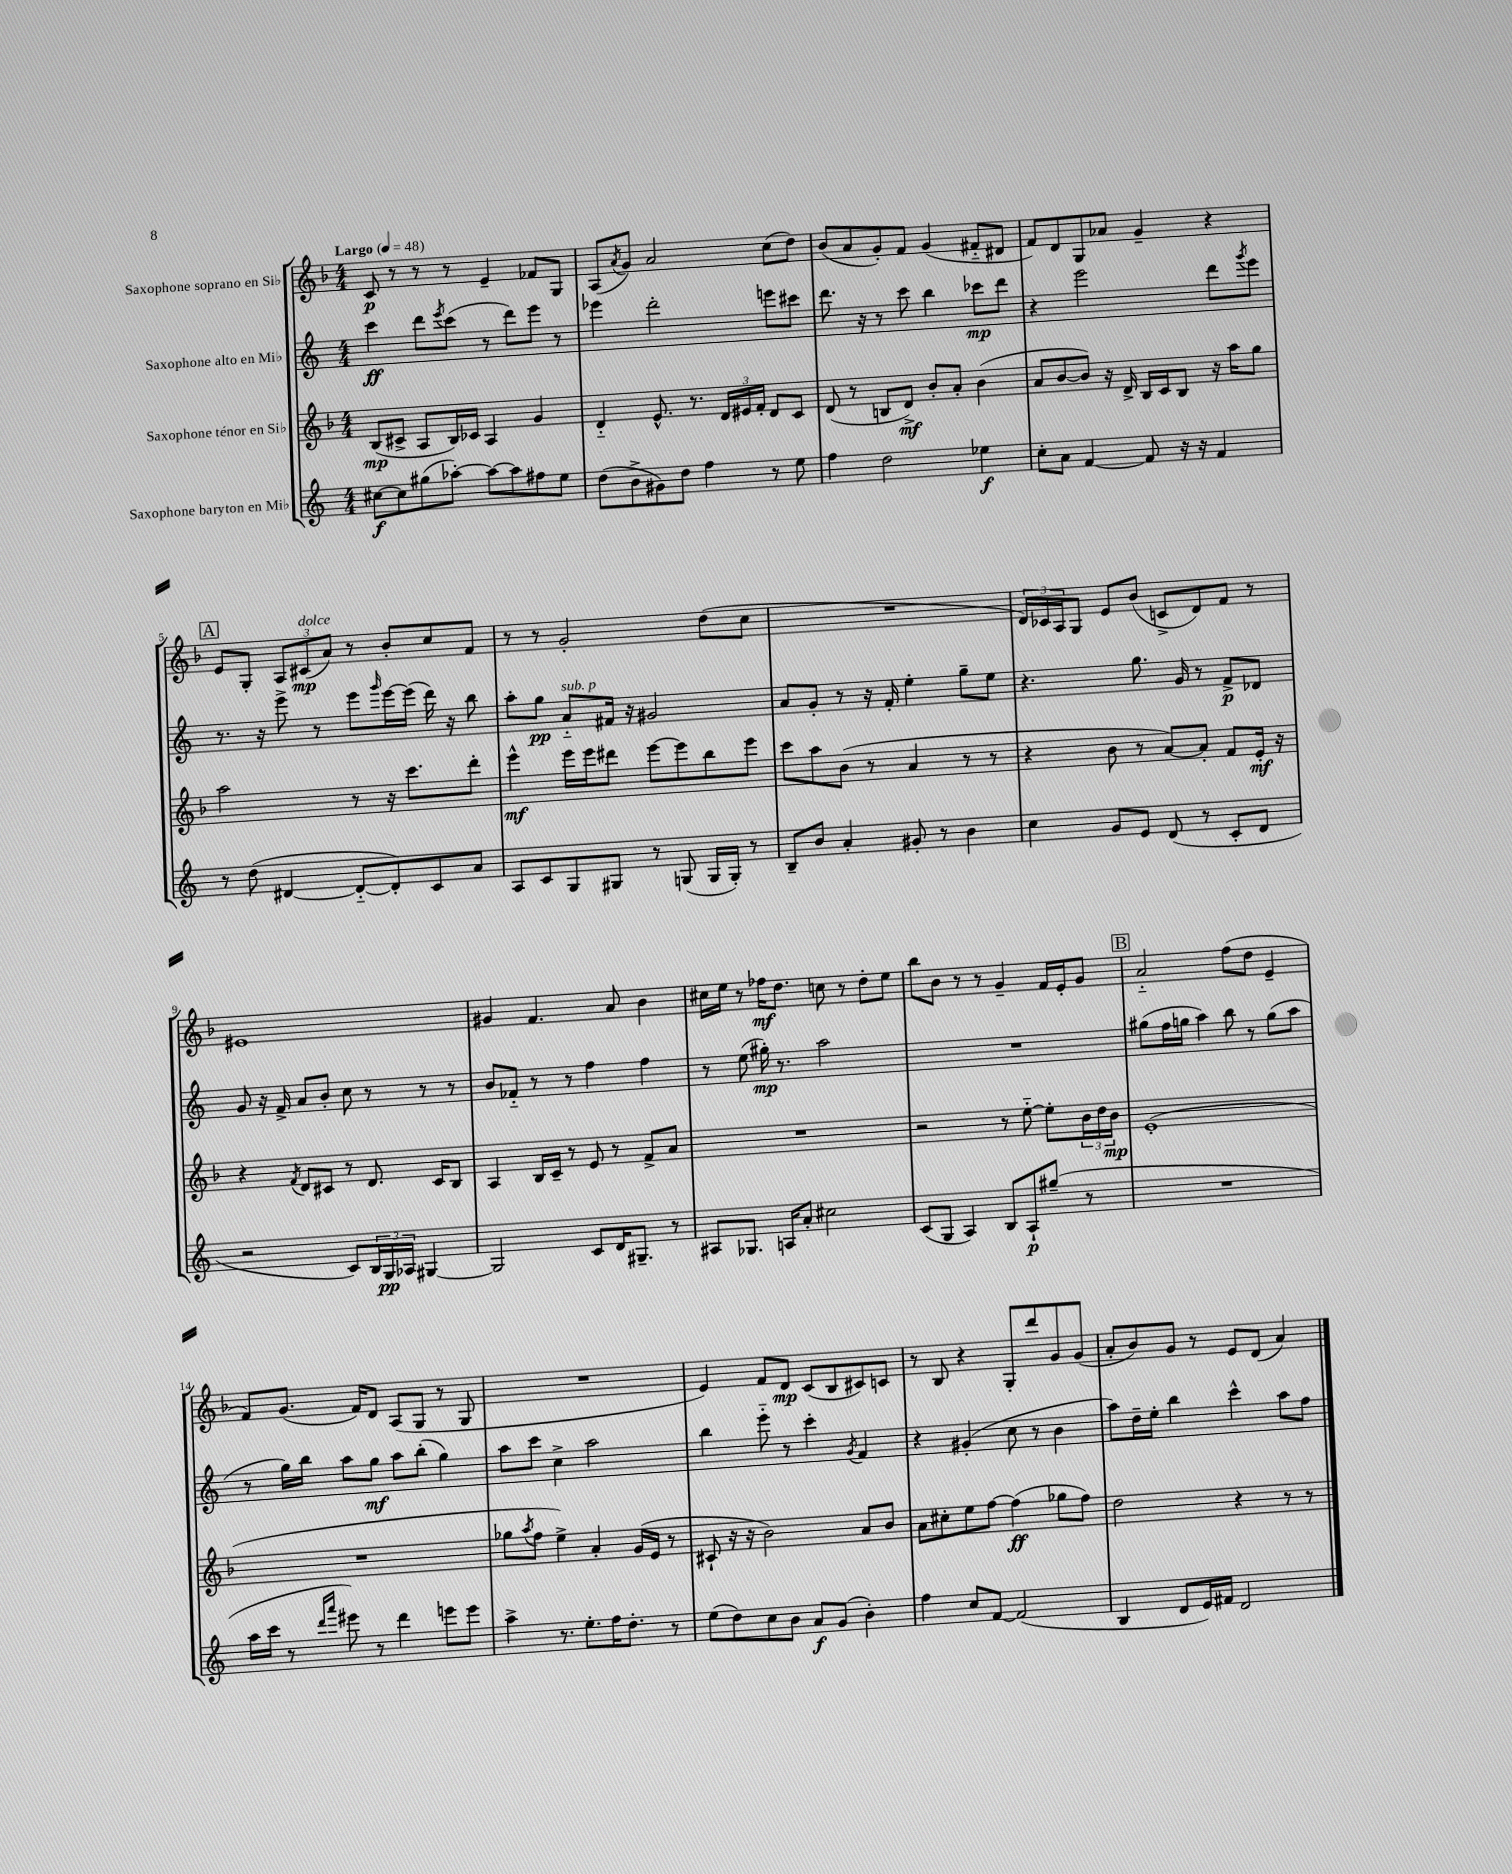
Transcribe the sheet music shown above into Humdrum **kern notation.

**kern	**kern	**kern	**kern
*staff4	*staff3	*staff2	*staff1
*clefG2	*clefG2	*clefG2	*clefG2
*k[]	*k[b-]	*k[]	*k[b-]
*M4/4	*M4/4	*M4/4	*M4/4
*MM48	*MM48	*MM48	*MM48
[8cc#	(8B-	4ccc	8c
8cc#]	8c#^	.	8r
(8gg#	8A	8ddd	8r
.	.	8qeee	.
[8aa-')	16B-)	(8ccc	8r
.	16c-	.	.
8aa-_	4A	8r	4e~
8aa-]	.	8ddd)	.
8ff#	4g	8eee	8f-
8ee	.	8r	8G
=	=	=	=
(8dd	4d'~	4eee-	(8A
.	.	.	8qa
8b^	.	.	8g)
8g#)	8.e^^	2ddd'	2a
8dd	.	.	.
.	8.r	.	.
4ff	.	.	.
.	24d	.	.
.	24e#	.	.
.	24f'	.	.
8r	8d	8eee	(8cc
8ee	8c	8ccc#	8dd)
=	=	=	=
4ff	(8d	8.ddd	(8b-
.	8r	.	8a
.	.	16r	.
2dd	8B	8r	8g')
.	8d^)	8ccc	8f
.	8b-'	4bb	(4g
.	8a'	.	.
4ee-	(4b-	8ccc-	8f#'~
.	.	8ddd	8d#
=	=	=	=
8cc'	8a	4r	8f)
8a	[8b-	.	8d
[4f	8b-])	2eee	8G
.	16r	.	8a-
.	16d^	.	.
8f]	16B-	.	4g~
.	16c	.	.
16r	8B-	.	.
16r	.	.	.
4f	16r	8ddd	4r
.	16aa	.	.
.	.	8qggg	.
.	8gg	8eee	.
=	=	=	=
8r	2aa	8.r	8e
(8dd	.	.	8G'
.	.	16r	.
[4d#	.	8eee^	12A
.	.	.	(12c#
.	.	8r	.
.	.	.	12a)
8d#'~_	8r	8eee	8r
.	.	16qqggg	.
8d#'])	16r	[16eee	8b-'
.	8.ccc	(16eee]	.
8c	.	16ddd)	8cc
.	.	16r	.
8a	8ddd'	8bb	8f
=	=	=	=
8A	4eee^^	8aa'	8r
8c	.	8gg	8r
8G	16eee	8a'~	2g'
.	16eee	.	.
8G#	8ddd#	16f#	.
.	.	16r	.
8r	[8eee	2g#	.
(8G	8eee]	.	.
16G	8bb-	.	(8dd
16G')	.	.	.
8r	8eee	.	8cc
=	=	=	=
8B~	8ccc	8a	1r
8b	8aa	8g'	.
4a'	(8b-	8r	.
.	8r	16r	.
.	.	16f'	.
8g#'	4a	4ee'	.
8r	.	.	.
4b	8r	8gg~	.
.	8r	8ee	.
=	=	=	=
4cc	4r	4.r	24d)
.	.	.	24c-
.	.	.	24A
.	.	.	8G
8g	8b-	.	8e
8e	8r	8.gg	(8b-
(8d	[8a)	.	8c^
.	.	16g	.
8r	8a']	8r	8d)
8c'	8f	8f^	8f
8d	16e'	8d-	8r
.	16r	.	.
=	=	=	=
2r	4r	8g	1e#
.	.	16r	.
.	.	16f^	.
.	8qf	.	.
.	8d	8a	.
.	8c#	8b'	.
8c)	8r	8cc	.
24B	8.d	8r	.
24G	.	.	.
24A-	.	.	.
[4G#	.	8r	.
.	16c#	.	.
.	8B-	8r	.
=	=	=	=
2G#]	4A	8b	4g#
.	.	8f-'~	.
.	16B-	8r	4.f
.	16c~	.	.
.	8r	8r	.
8c	8e	4ff	.
16d	8r	.	8a
8.G#~	.	.	.
.	8f^	4ff	4b-
8r	8a	.	.
=	=	=	=
8A#	1r	8r	16cc#
.	.	.	16ee
8.G-	.	(8ee	8r
.	.	16gg#')	16ff-
16A	.	8.r	8.dd
8a'	.	.	.
2cc#	.	2aa	8cc
.	.	.	8r
.	.	.	8dd'
.	.	.	8ee
=	=	=	=
(8c	2r	1r	8bb-
8G	.	.	8b-
4A)	.	.	8r
.	.	.	8r
8B	8r	.	4g~
8A`	[8ee'~	.	.
(8gg#~	8ee']	.	16f
.	.	.	16e'
8r	24b-	.	8g
.	24dd	.	.
.	24b-	.	.
=	=	=	=
1r	(1e'	(8gg#	2a'~
.	.	16ff	.
.	.	16gg	.
.	.	4aa)	.
.	.	8bb	(8ff
.	.	8r	8dd
.	.	(8gg	4e~
.	.	8aa	.
=	=	=	=
16aa	1r	8r	8f)
16ccc	.	.	.
8r	.	16gg)	(8.g
.	.	16bb	.
16qqddd	.	.	.
16qqaaa	.	.	.
8eee#)	.	8aa	.
.	.	.	16f)
8r	.	8gg	8d
4ddd	.	8aa	(8A
.	.	(8bb'	8G
8eee	.	4gg)	8r
8eee	.	.	8G
=	=	=	=
4aa^	8gg-	8aa	1r
.	8qaa	.	.
.	8ff	8ccc	.
8.r	4ee^)	4cc^	.
8.ee'	.	.	.
.	4a'	2aa	.
16ff	.	.	.
8.dd'	.	.	.
.	(16g	.	.
.	16e	.	.
8r	8r	.	.
=	=	=	=
(8ee	8c#`	4bb	4e)
8dd)	16r	.	.
.	16r	.	.
8cc	2b-)	8eee'~	8f
8b	.	8r	8d
8a	.	4ccc'	(8c
(8g	.	.	8B-
.	.	8qg	.
4b')	8a	4f	8c#)
.	8b-	.	8c
=	=	=	=
4ff	8a	4r	8r
.	8cc#'	.	8B-
8cc	8ee	(4g#'	4r
[8f	[8ff	.	.
(2f]	(4ff]	8cc	8G'
.	.	8r	8ddd
.	8gg-	4b	8g
.	8ff)	.	(8g
=	=	=	=
4B	2dd	8aa)	8a'
.	.	16dd~	8b-)
.	.	16ee'	.
8d	.	4bb	8g
16e)	.	.	8r
16f#	.	.	.
2d	4r	4ccc^^	8e
.	.	.	(8d
.	8r	8aa	4a)
.	8r	8ff	.
==	==	==	==
*-	*-	*-	*-
